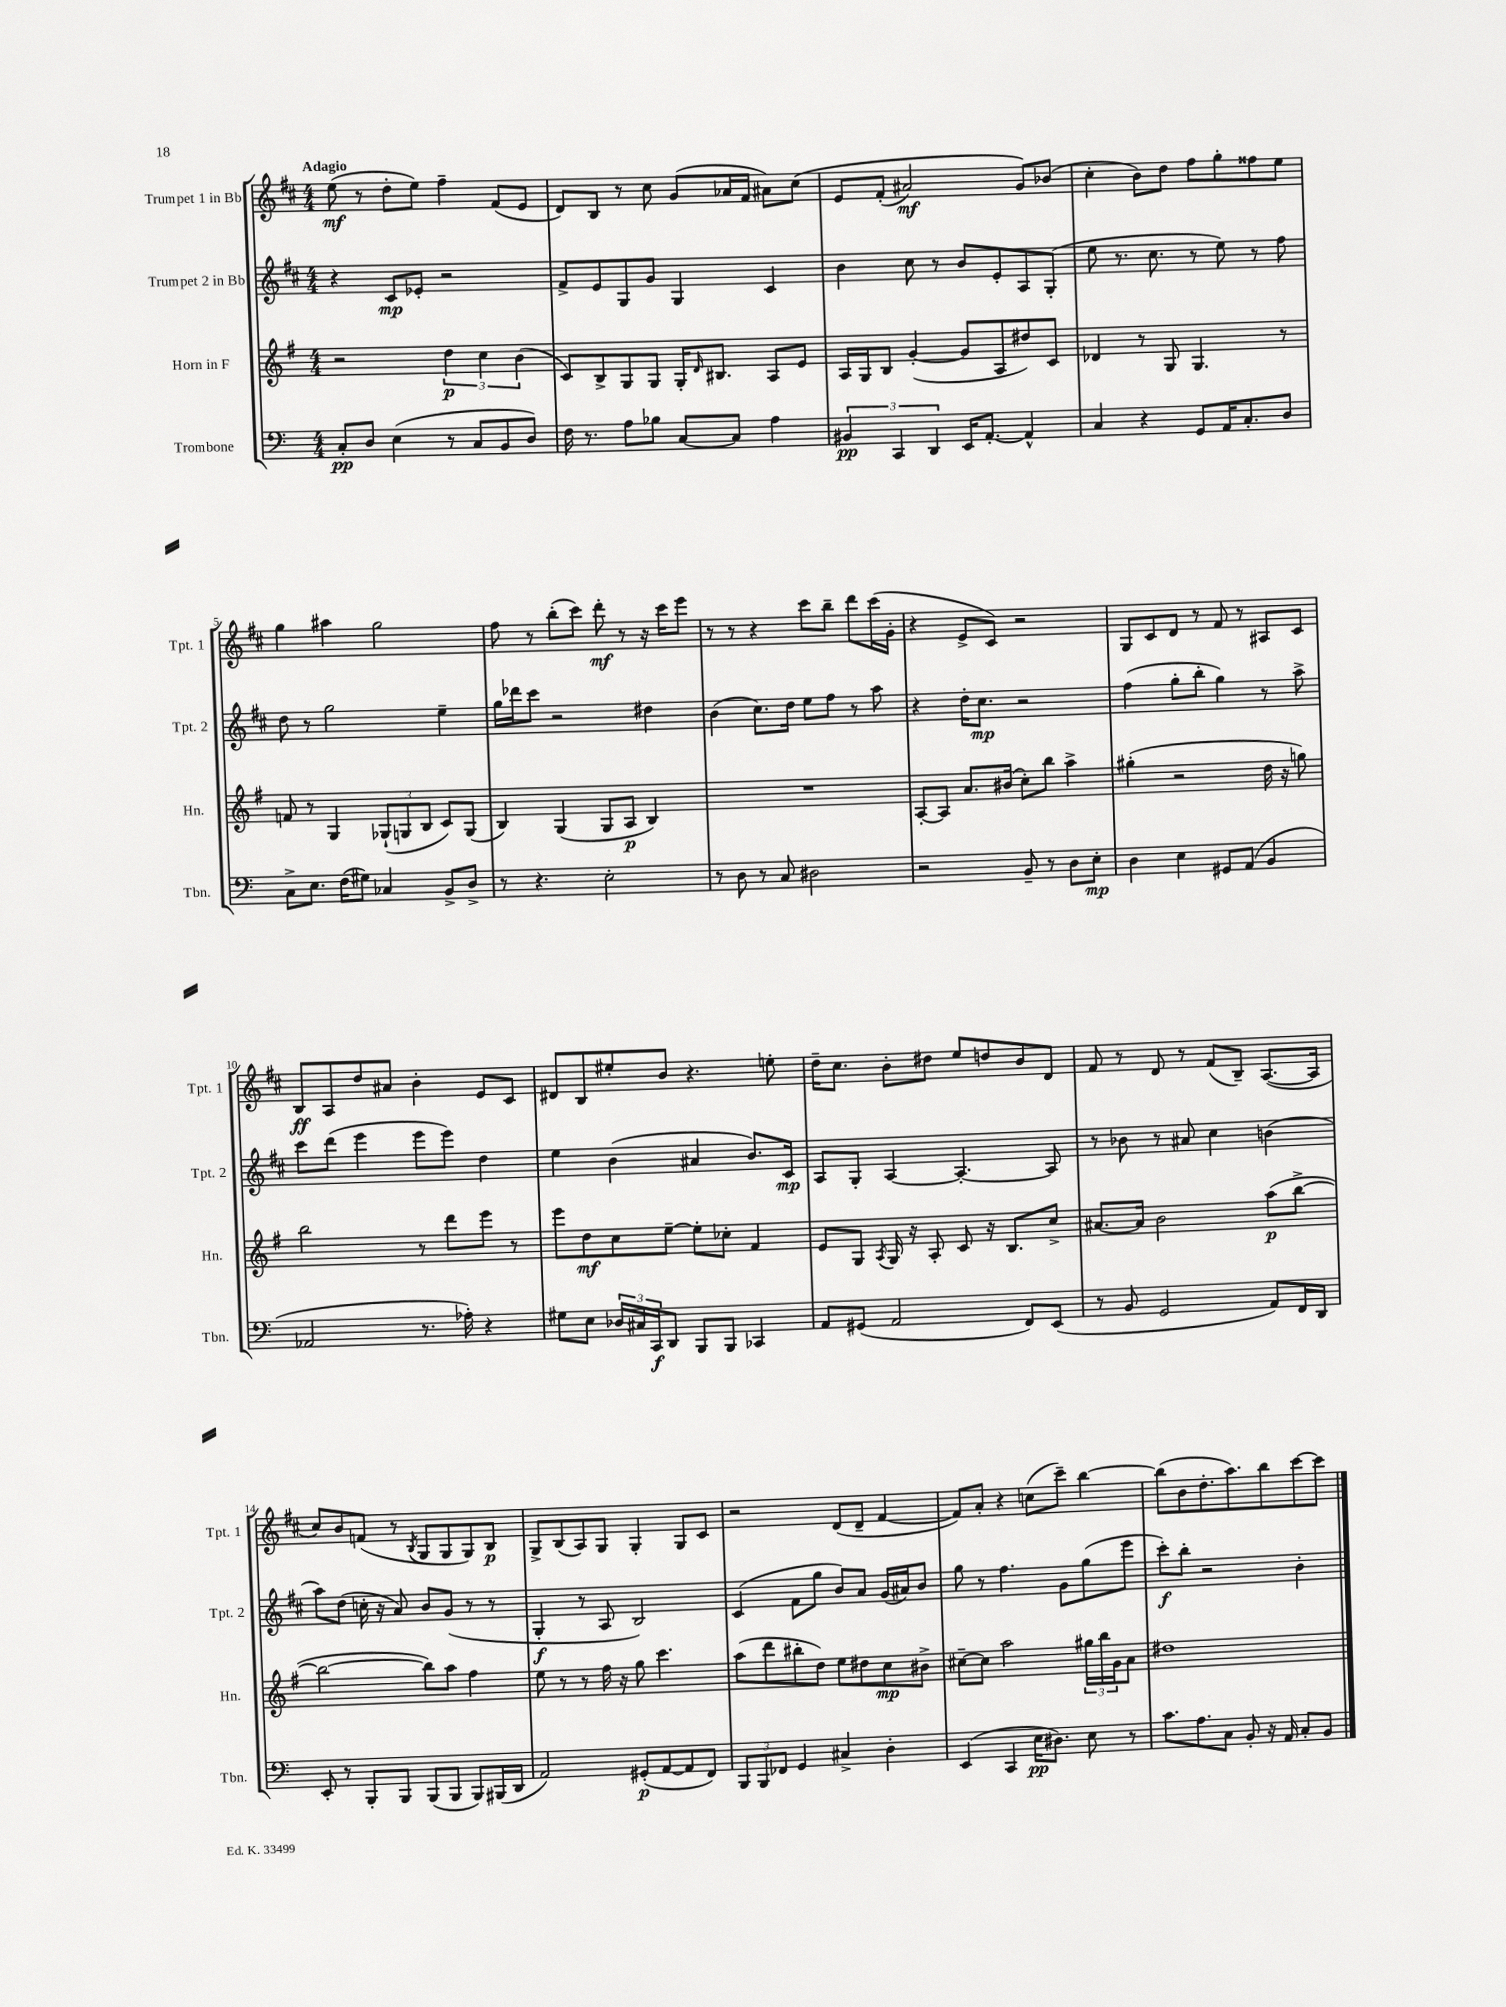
<<
\new StaffGroup <<
\new Staff = "s0" \with { instrumentName = "Trumpet 1 in Bb" shortInstrumentName = "Tpt. 1" } {
    \clef treble \key d \major \numericTimeSignature \time 4/4 \tempo "Adagio"
    e''8\mf( r8 d''8-. e''8) fis''4-- fis'8( e'8 |
    d'8) b8 r8 cis''8 g'8( aes'16 fis'16 ais'8) cis''8\( |
    e'8 fis'8-.( ais'2\mf) g'8\) bes'8( |
    cis''4-. b'8) d''8 fis''8 g''8-. fisis''8 e''8 |
    g''4 ais''4 g''2 |
    fis''8 r8 b''8-.( cis'''8) d'''8-.\mf r8 r16 cis'''16 e'''8 |
    r8 r8 r4 cis'''8 b''8-- d'''8 cis'''16( g'16-. |
    r4 e'8-> cis'8) r2 |
    g8 cis'8 d'8 r8 fis'8 r8 ais8 cis'8 |
    b8\ff a8 d''8 ais'8 b'4-. e'8 cis'8 |
    dis'8 b8 eis''8-. b'8 r4. e''8-. |
    d''16-- cis''8. b'8-. dis''8 e''8 d''8 b'8 d'8 |
    fis'8 r8 d'8 r8 fis'8( b8--) a8.~( a16 |
    cis''8) b'8 f'8( r8 \acciaccatura { b8 } g8 g8 g8) b8\p |
    g8-> b8( a8) g8 g4-. g8 cis'8 |
    r2 d'8( d'8-- fis'4~ |
    fis'8) a'8-. r4 c''8( cis'''8--) b''4~ |
    b''8( b'8 d''8.-. a''8.) b''8 cis'''8~ cis'''8 \bar "|." |
}
\new Staff = "s1" \with { instrumentName = "Trumpet 2 in Bb" shortInstrumentName = "Tpt. 2" } {
    \clef treble \key d \major \numericTimeSignature \time 4/4
    r4 cis'8\mp ees'8-. r2 |
    fis'8-> e'8 g8 g'8 g4 cis'4 |
    b'4 cis''8 r8 b'8 e'8-. a8 g8-.( |
    e''8 r8. cis''8. r8 e''8) r8 fis''8 |
    d''8 r8 g''2 e''4-- |
    g''16 des'''16 cis'''8 r2 dis''4 |
    b'4( cis''8.) d''16 e''8 fis''8 r8 a''8 |
    r4 d''16-. cis''8.\mp r2 |
    fis''4( g''8-. b''8-. g''4) r8 a''8-> |
    cis'''8 d'''8( e'''4 e'''8 e'''8) d''4 |
    e''4 b'4( ais'4 b'8.) cis'16\mp |
    a8 g8-. a4~ a4.~-. a8 |
    r8 bes'8 r8 ais'8 cis''4 b'4( |
    a''8) d''8( c''16-. r16 a'8) b'8 g'8( r8 r8 |
    g4-.\f r8 a8 b2) |
    cis'4( fis'8 g''8 b'8) a'8 g'16( ais'16) b'8 |
    g''8 r8 fis''4. g'8 g''8( e'''8 |
    cis'''8-.\f) b''8-. r2 b'4-. \bar "|." |
}
\new Staff = "s2" \with { instrumentName = "Horn in F" shortInstrumentName = "Hn." } {
    \clef treble \key g \major \numericTimeSignature \time 4/4
    r2 \tuplet 3/2 { d''4\p c''4 b'4( } |
    c'8) b8-> g8 g8 g16-. \grace { d'16 } bis8. a8 e'8 |
    a16 g16 b8 g'4~-.( g'8 a8 dis''8) c'8 |
    des'4 r8 g8 g4. r8 |
    f'8 r8 g4 \tuplet 3/2 { ges8-!( g8 b8 } c'8) g8( |
    b4) g4( g8 a8\p b4) |
    R1 |
    a8~-. a8 a'8. bis'16( c''8-.) b''8 a''4-> |
    gis''4-.( r2 d''16 r16 g''8) |
    b''2 r8 d'''8 e'''8 r8 |
    e'''8 d''8\mf c''8 e''8~-- e''8-. ces''8-. fis'4 |
    e'8 g8 \acciaccatura { a8 } g16 r16 a8-. c'8 r16 b8. c''8-> |
    ais'8.~ ais'16 b'2 a''8\p( b''8~-> |
    b''2~ b''8) a''8 fis''4 |
    e''8 r8 r8 fis''16 r16 g''8 c'''4. |
    a''8( d'''8 bis''8-. d''8) e''8 dis''8 c''8\mp bis'8-> |
    cis''8~-- cis''8 a''2 \tuplet 3/2 { gis''16 b''16 g'16 } a'8 |
    dis''1 \bar "|." |
}
\new Staff = "s3" \with { instrumentName = "Trombone" shortInstrumentName = "Tbn." } {
    \clef bass \key c \major \numericTimeSignature \time 4/4
    c8-.\pp d8 e4( r8 c8 b,8 d8) |
    f16 r8. a8 bes8 c8~ c8 a4 |
    \tuplet 3/2 { bis,4\pp c,4 d,4 } e,16 a,8.~-. a,4-^ |
    c4 r4 g,8 a,16 c8.-. d8 |
    c8-> e8. f16( gis8) ces4 b,8-> d8-> |
    r8 r4. e2-. |
    r8 d8 r8 c8 dis2 |
    r2 b,8-- r8 d8 e8-.\mp |
    d4 e4 gis,8 a,8( b,4 |
    aes,2 r8. aes16-.) r4 |
    gis8 e8 \tuplet 3/2 { des16 cis16 c,16\f } d,8 b,,8 b,,8 ces,4 |
    a,8 gis,8( a,2 f,8) e,8( |
    r8 b,8 g,2 a,8) f,16 d,16 |
    e,8-. r8 b,,8-. b,,8 b,,8( b,,8 b,,8) bis,,16( d,16 |
    a,2) gis,8-.\p( a,8~ a,8 f,8) |
    \tuplet 3/2 { b,,8 b,,8 fes,8 } g,4 cis4-> d4-. |
    e,4( c,4 e16\pp dis8.) e8 r8 |
    c'8. a8. c8 b,8-. r16 a,16 c8-. b,8 \bar "|." |
}
>>
>>
